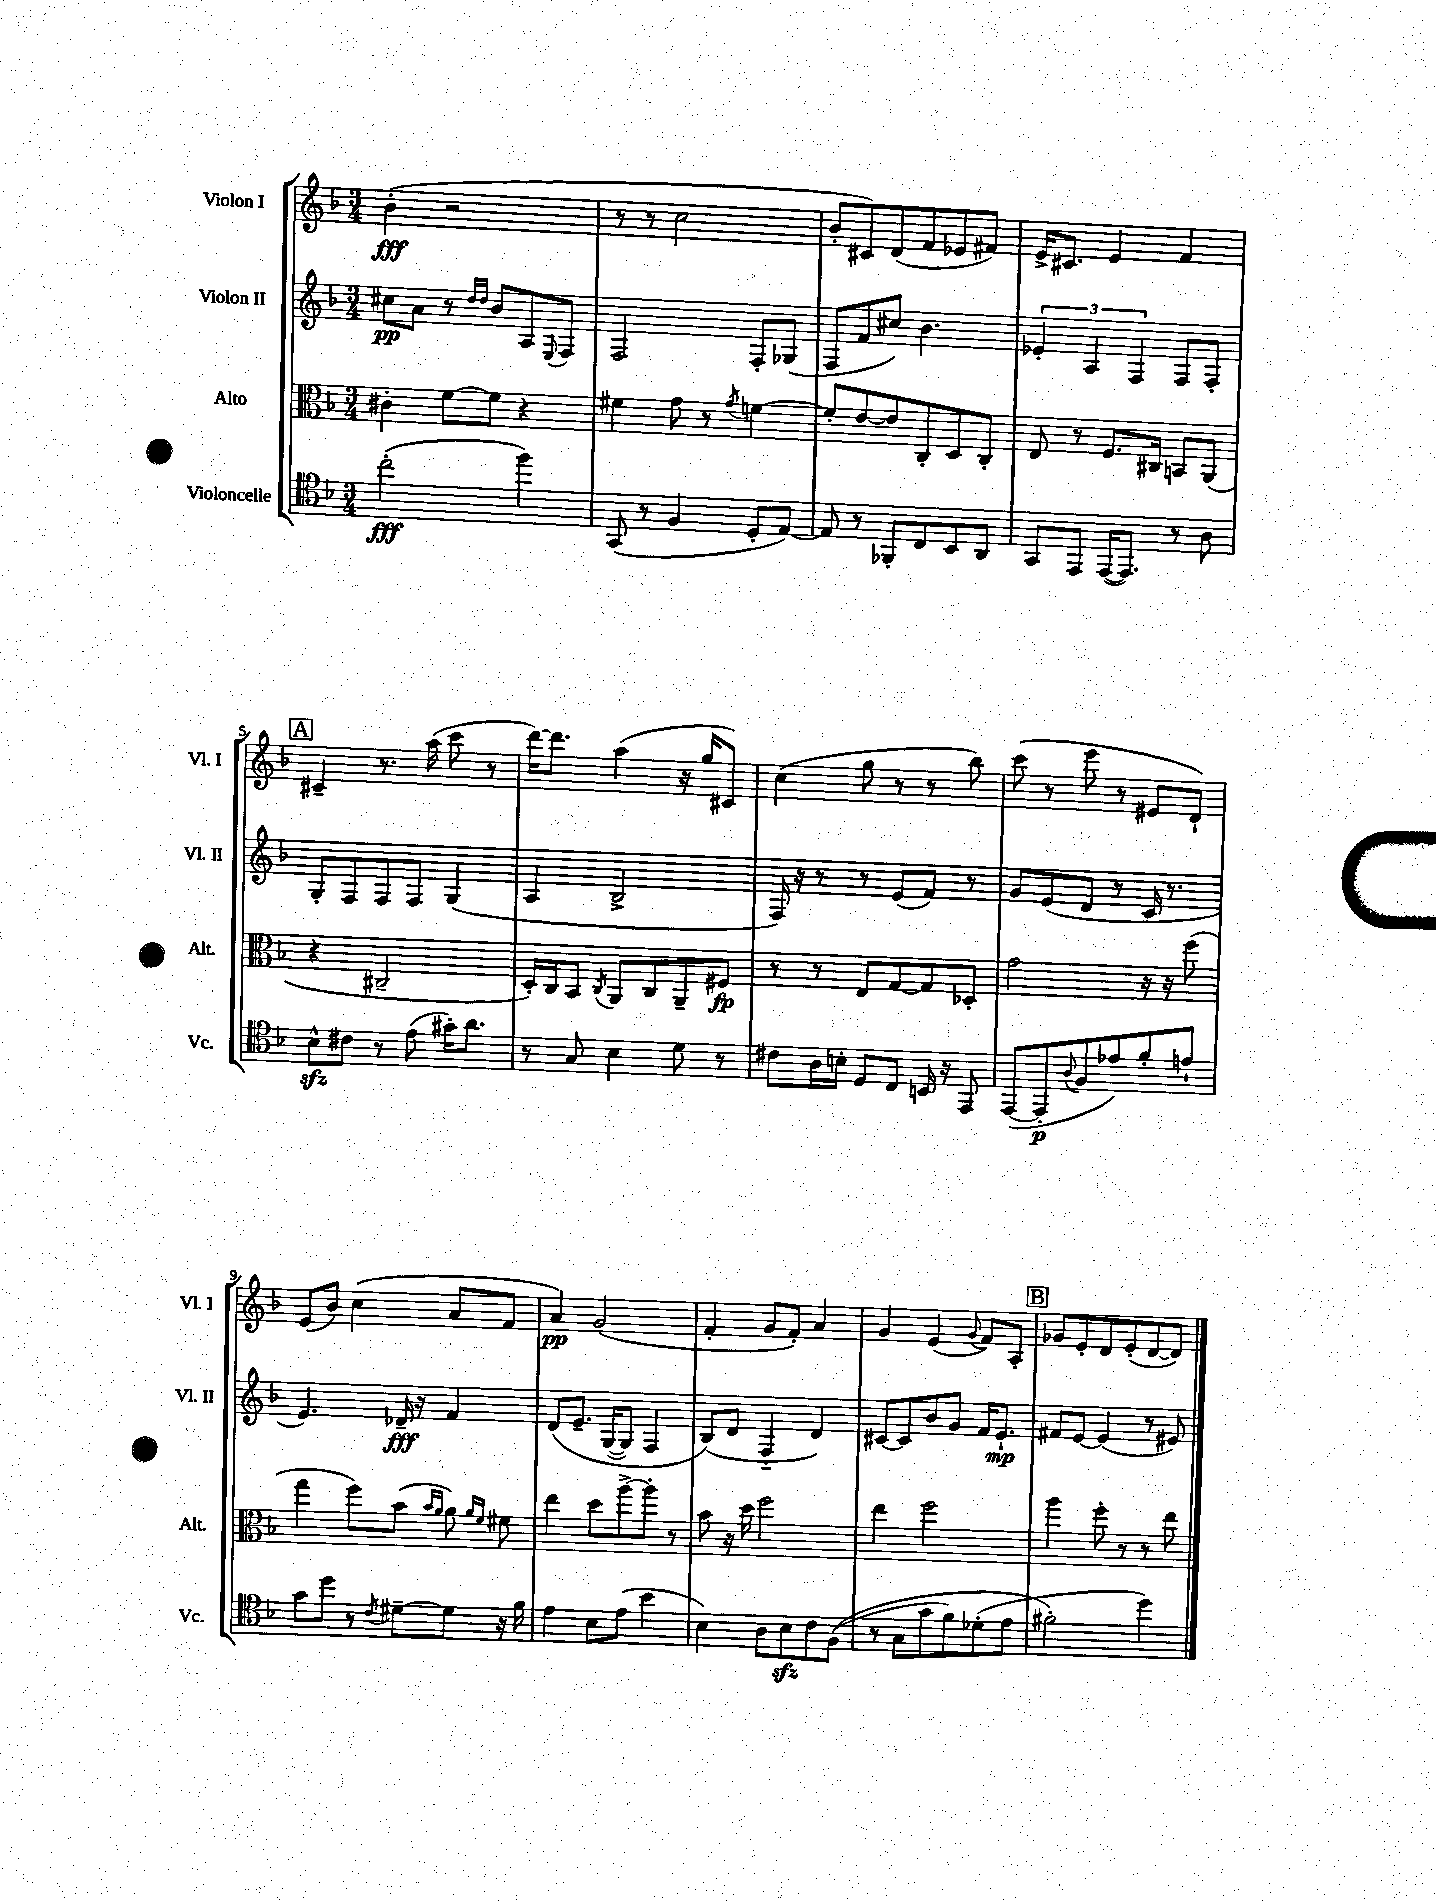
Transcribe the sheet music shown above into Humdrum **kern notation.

**kern	**kern	**kern	**kern
*staff4	*staff3	*staff2	*staff1
*clefC4	*clefC3	*clefG2	*clefG2
*k[b-]	*k[b-]	*k[b-]	*k[b-]
*M3/4	*M3/4	*M3/4	*M3/4
(2cc'	4c#'	8cc#	(4b-'
.	.	8a	.
.	[8f	8r	2r
.	.	16qqdd	.
.	.	16qqdd	.
.	8f]	8b-	.
4ff)	4r	8A	.
.	.	8qqE	.
.	.	8F	.
=	=	=	=
(8GG	4f#	2F	8r
8r	.	.	8r
4F	8g	.	2cc
.	8r	.	.
.	8qg	.	.
8D'	[4f	8F'	.
[8E)	.	(8G-	.
=	=	=	=
8E]	8f']	8F	8b-'
8r	[8e	8f	8c#)
8FF-'	8e]	8cc#)	(8d
8C	8C'	4.b-	8f
8BB-	8D	.	8e-
8AA	8C'	.	8f#)
=	=	=	=
8GG	8E	6e-'	16e^
.	.	.	8.c#
8EE	8r	.	.
.	.	6A	.
([16EE	8.F	.	4e
8.EE])	.	.	.
.	.	6F	.
.	16C#	.	.
8r	8BB	8F	4f
8A	(8AA	8F'	.
=	=	=	=
8B-^^	4r	8G'	4c#~
8c#	.	8F	.
8r	2C#~	8F	8.r
(8e	.	8F	.
.	.	.	(16aa
16g#')	.	(4G	8ccc
8.a	.	.	.
.	.	.	8r
=	=	=	=
8r	16D')	4A	[16ddd)
.	16C	.	8.ddd]
8G	8BB-	.	.
.	8qC	.	.
4B-	8AA	2B-^	(4aa
.	8C	.	.
8d	8AA~	.	16r
.	.	.	16gg
8r	8F#	.	8c#)
=	=	=	=
8c#	8r	16F)	(4cc
.	.	16r	.
16A	8r	8r	.
16B'	.	.	.
8D	8E	8r	8gg
8C	[8G	(8e	8r
16BB	8G]	8f)	8r
16r	.	.	.
8EE	8D-'	8r	8bb-)
=	=	=	=
([8EE	2g	8g	(8ccc
8EE']	.	(8e	8r
8qqA	.	.	.
8F	.	8d	8eee
8e-)	.	8r	8r
8f'	16r	16c	8e#
.	16r	8.r	.
8e`	(8ff	.	8d`)
=	=	=	=
8g	4gg	4.e)	(8e
8dd	.	.	8b-)
8r	8ff)	.	(4cc
8qc	.	.	.
[8d#~	(8b-	16d-~	.
.	.	16r	.
.	16qqb-	.	.
.	16qqa	.	.
8d#]	8a)	4f	8a
.	16qqa	.	.
.	16qqf	.	.
16r	8f#	.	8f
16f	.	.	.
=	=	=	=
4e	4ee	&(8d	4a)
.	.	8.e~	.
8B-	8dd	.	(2g
.	.	([16G	.
(8e	[8aa^	8G])	.
4b-	8aa']	4F	.
.	8r	.	.
=	=	=	=
4B-)	8b-	(8B-&)	4f'
.	16r	8d	.
.	16dd	.	.
8A	2ff	4F'~	8g
8B-	.	.	8f')
8c	.	4d)	4a
&((8F	.	.	.
=	=	=	=
8r	4ee	[8c#	4g
8G	.	8c#]	.
8g	2ff	8b-	(4e
8f)	.	8g	.
.	.	.	8qqg
(8d-'	.	16f	8f)
.	.	8.e`	.
8e	.	.	8A'
=	=	=	=
2f#'&)	4aa	8f#	8g-
.	.	[8e	8e'
.	8ff'	(4e]	8d
.	8r	.	(8e'
4dd)	8r	8r	[8d
.	8ee	8e#)	8d])
==	==	==	==
*-	*-	*-	*-
